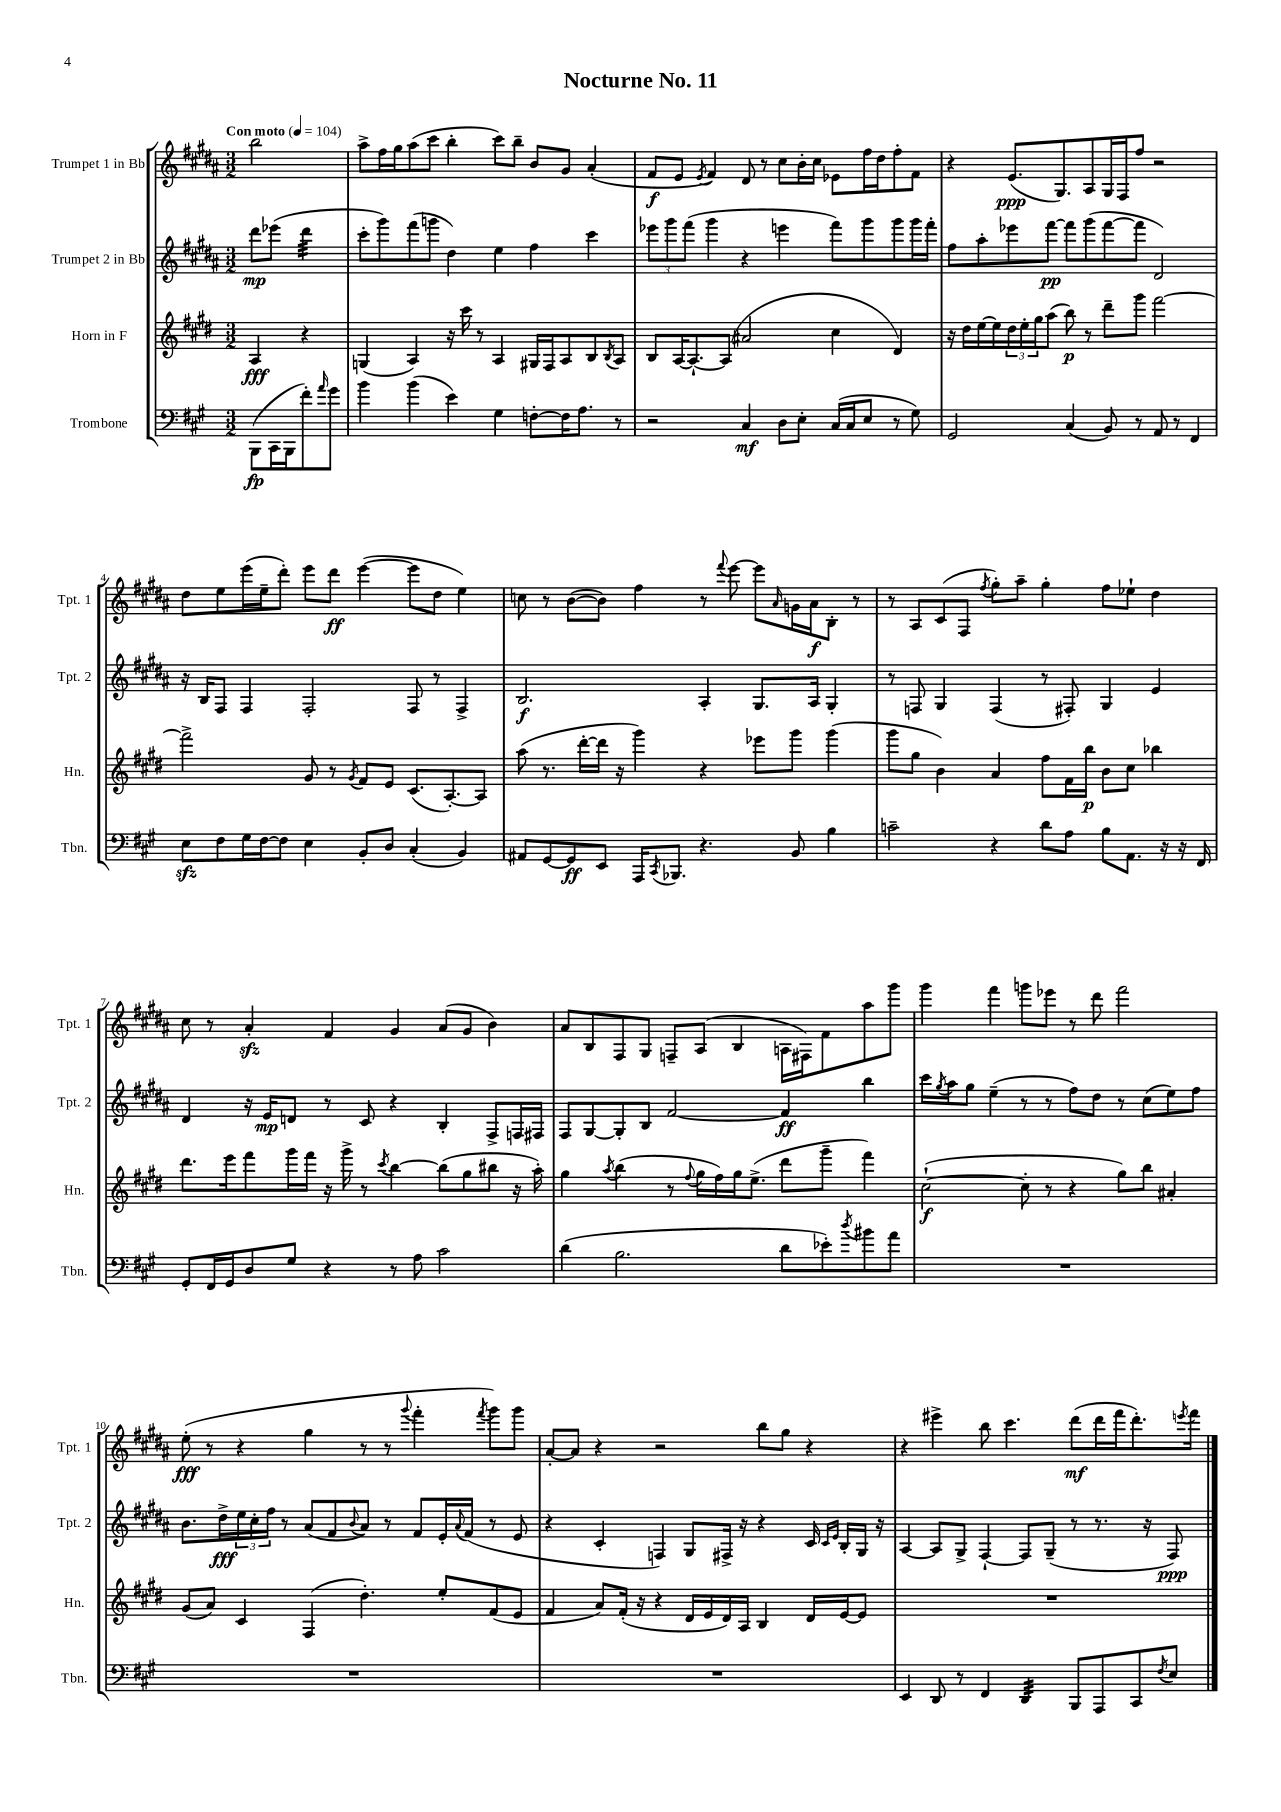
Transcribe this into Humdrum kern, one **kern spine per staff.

**kern	**kern	**kern	**kern
*staff4	*staff3	*staff2	*staff1
*clefF4	*clefG2	*clefG2	*clefG2
*k[f#c#g#]	*k[f#c#g#d#]	*k[f#c#g#d#a#]	*k[f#c#g#d#a#]
*M3/2	*M3/2	*M3/2	*M3/2
*MM104	*MM104	*MM104	*MM104
(8BBB	4A	8ddd#	2bb
16CC#	.	(8eee-	.
16BBB	.	.	.
8f#')	4r	4ddd#	.
16qqa	.	.	.
8g#	.	.	.
=	=	=	=
4b	(4G	8ccc#'	8aa#^
.	.	8ggg#)	16ff#
.	.	.	16gg#
(4b	4A)	(8fff#	(8aa#
.	.	8ggg	8ccc#
4e)	16r	4dd#)	4bb'
.	16ccc#	.	.
.	8r	.	.
4G#	4A	4ee	8ccc#)
.	.	.	8bb~
[8F'	16G#	4ff#	8b
.	16F#	.	.
16F]	8A	.	8g#
8.A	.	.	.
.	8B	4ccc#	(4a#'
.	8qB	.	.
8r	8A	.	.
=	=	=	=
2r	8B	12eee-	8f#
.	.	12ggg#	.
.	[16A	.	8e
.	.	(12fff#	.
.	8.A`_	.	.
.	.	.	8qe
.	.	4ggg#	4f#)
.	(8A]	.	.
4C#	2a#	4r	8d#
.	.	.	8r
8D	.	4eee	8cc#
8E'	.	.	16b'
.	.	.	16cc#
(16C#	4cc#	8fff#)	8e-
16C#	.	.	.
8E	.	8ggg#	16ff#
.	.	.	16dd#
8r	4d#)	8ggg#	8ff#'
8G#)	.	16ggg#	8f#
.	.	16fff#'	.
=	=	=	=
2GG#	16r	8ff#	4r
.	16dd#	.	.
.	[16ee	8aa#'	.
.	16ee]	.	.
.	24dd#	8eee-	(8.e
.	24ee'	.	.
.	24gg#	.	.
.	(8aa	[8fff#	.
.	.	.	8.G#)
(4C#	8bb)	8fff#]	.
.	8r	(8ggg#	8A#
8BB)	8ddd#~	[8fff#	16G#
.	.	.	16F#
8r	8ggg#	8fff#]	8ff#
8AA	[2fff#	2d#)	2r
8r	.	.	.
4FF#	.	.	.
=	=	=	=
8E	2fff#^]	16r	8dd#
.	.	16B	.
8F#	.	8F#	8ee
16G#	.	4F#	(16eee
[16F#	.	.	16ee~
8F#]	.	.	8ddd#')
4E	8g#	2F#'	8eee
.	8r	.	8ddd#
.	8qg#	.	.
8BB'	8f#	.	([4eee
8D	8e	.	.
(4C#'	(8.c#	8F#	8eee]
.	.	8r	8dd#
.	[8.A')	.	.
4BB)	.	4F#^	4ee)
.	8A]	.	.
=	=	=	=
8AA#	(8aa	2.B	8cc
[8GG#	8.r	.	8r
8GG#]	.	.	([8b
.	[16ddd#'	.	.
8EE	16ddd#]	.	8b])
.	16r	.	.
16AAA	4ggg#)	.	4ff#
8qCC#	.	.	.
8.BBB-	.	.	.
4.r	4r	4A#'	8r
.	.	.	8qqfff#
.	.	.	[8eee
.	8eee-	8.G#	8eee]
.	.	.	16qqa#
8BB	8ggg#	.	16g
.	.	16A#	16a#
4B	(4ggg#	4G#'	8B'
.	.	.	8r
=	=	=	=
2c~	8ggg#	8r	8r
.	8gg#	8F	8A#
.	4b)	4G#	(8c#
.	.	.	8F#
.	.	.	8qff#
4r	4a	(4F	8gg#')
.	.	.	8aa#~
8d	8ff#	8r	4gg#'
8A	16f#	8F#')	.
.	16bb	.	.
8B	8b	4G#	8ff#
8.AA	8cc#	.	8ee-`
.	4bb-	4e	4dd#
16r	.	.	.
16r	.	.	.
16FF#	.	.	.
=	=	=	=
8GG#'	8.ddd#	4d#	8cc#
16FF#	.	.	8r
16GG#	16eee	.	.
8D	8fff#	16r	4a#'
.	.	16e	.
8G#	16ggg#	8d	.
.	16fff#	.	.
4r	16r	8r	4f#
.	16ggg#^	.	.
.	8r	8c#	.
.	8qccc#	.	.
8r	[4bb	4r	4g#
8A	.	.	.
2c#	(8bb]	4B'	(8a#
.	8gg#	.	8g#
.	8bb#	8F#^	4b)
.	16r	16F	.
.	16aa')	16F#	.
=	=	=	=
(4d	4gg#	8F#	8a#
.	.	[8G#	8B
.	8qaa	.	.
2.B	(4bb	8G#']	8F#
.	.	8B	8G#
.	8r	[2f#	8F~
.	8qqff#	.	.
.	16gg#	.	(8A#
.	16ff#)	.	.
.	16gg#	.	4B
.	(8.ee^	.	.
8d	8ddd#	4f#]	16A
.	.	.	16F#)
8e-')	8ggg#~	.	8f#
8qdd	.	.	.
8b#	4fff#)	4bb	8aa#
8a	.	.	8ggg#
=	=	=	=
1.r	([2cc#`	16ccc#	4ggg#
.	.	8qgg#	.
.	.	16aa#	.
.	.	8gg#	.
.	.	(4ee~	4fff#
.	8cc#']	8r	8ggg
.	8r	8r	8eee-
.	4r	8ff#)	8r
.	.	8dd#	8ddd#
.	8gg#)	8r	2fff#
.	8bb	(8cc#	.
.	4a#'	8ee)	.
.	.	8ff#	.
=	=	=	=
1.r	(8g#	8.b	(8ee'
.	8a)	.	8r
.	.	16dd#^	.
.	4c#	24ee	4r
.	.	24cc#'	.
.	.	24ff#	.
.	.	8r	.
.	(4F#	(8a#	4gg#
.	.	8f#	.
.	.	8qqb	.
.	4.dd#')	8a#)	8r
.	.	8r	8r
.	.	.	8qqggg#
.	.	8f#	4fff#'
.	8ee'	16e'	.
.	.	8qqa#	.
.	.	(16f#	.
.	.	.	8qfff#
.	(8f#	8r	8ggg#)
.	8e	8e	8ggg#
=	=	=	=
1.r	4f#	4r	[8a#'
.	.	.	8a#]
.	8a)	4c#'	4r
.	(16f#'	.	.
.	16r	.	.
.	4r	4F)	2r
.	16d#	8G#	.
.	16e	.	.
.	16d#)	16F#^	.
.	16A	16r	.
.	4B	4r	8bb
.	.	.	8gg#
.	16d#	16c#	4r
.	.	16qqc#	.
.	.	16qqe	.
.	[16e	16B'	.
.	8e]	16G#	.
.	.	16r	.
=	=	=	=
4EE	1.r	[4A#	4r
8DD	.	8A#]	4eee#^
8r	.	8G#^	.
4FF#	.	[4F#`	8bb
.	.	.	4.ccc#
4DD	.	8F#]	.
.	.	(8G#~	.
8BBB	.	8r	(8ddd#
8AAA	.	8.r	16ddd#
.	.	.	16fff#
8CC#	.	.	8.ddd#')
.	.	16r	.
8qF#	.	.	.
8E	.	8F#)	.
.	.	.	8qeee
.	.	.	16fff#
==	==	==	==
*-	*-	*-	*-
